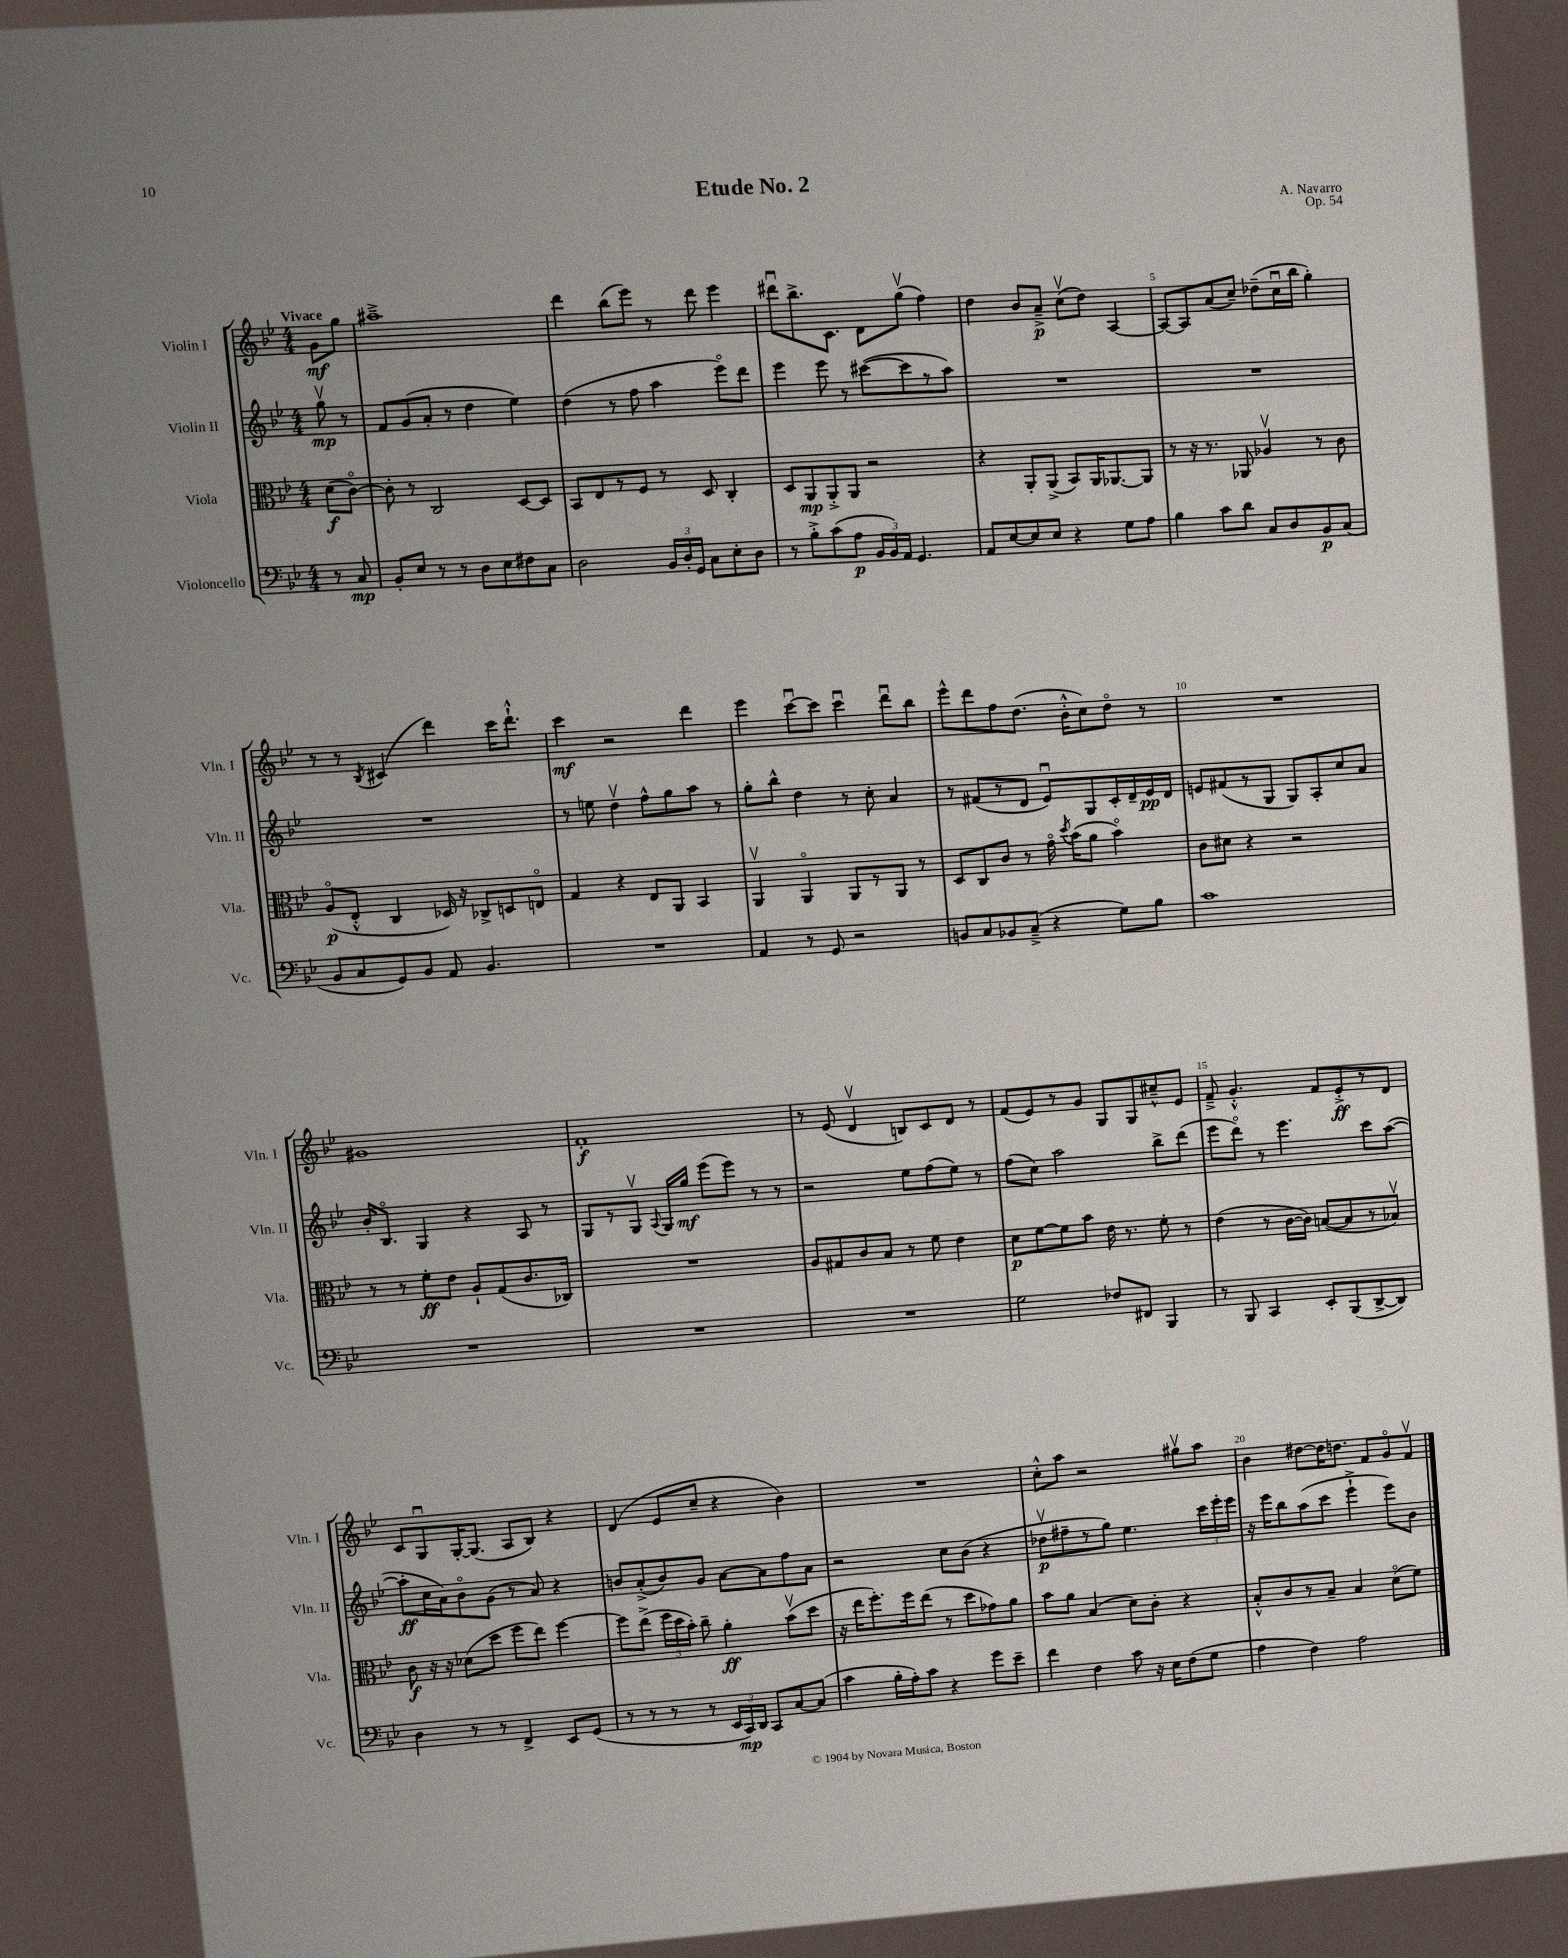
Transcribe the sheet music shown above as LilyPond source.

\header { title = "Etude No. 2" composer = "A. Navarro" opus = "Op. 54" }
<<
\new StaffGroup <<
\new Staff = "s0" \with { instrumentName = "Violin I" shortInstrumentName = "Vln. I" } {
    \clef treble \key bes \major \numericTimeSignature \time 4/4 \partial 4 \tempo "Vivace"
    \autoBeamOff g'8[\mf g''8] |
    ais''1---> |
    d'''4 bes''8[( ees'''8]) r8 d'''8 ees'''4 |
    dis'''8[\downbow bes''8.-> c'8.] d'8[ g''8]\upbow( f''4) |
    d''4 bes'8[ a'8]--->\p c''8[\upbow( d''8]) a4~ |
    a8[~ a8 a'8( c''8]--) des''8[--( c''16\downbow bes''16] g''4-.) |
    r8 r8 \acciaccatura { bes8 } cis'4( d'''4) c'''16[ d'''8.]-!-^ |
    c'''4\mf r2 d'''4 |
    ees'''4 c'''8[~\downbow c'''8] c'''4\downbow d'''8[\downbow bes''8] |
    ees'''8[-^ d'''8 f''8 d''8.]( bes'16[-.-^ c''8) d''8]\flageolet r8 |
    R1 |
    gis'1 |
    f'1-.\f |
    r8 ees'8( d'4\upbow b8[) c'8 d'8] r8 |
    f'8[( ees'8) r8 g'8] g8[ g8 cis''8---^ ees'8] |
    f'8---> g'4.-.-^ f'8[ ees'8-.->\ff r8 d'8] |
    c'8[ g8\downbow g16~-. g8.]( a8[ bes8]) r4 |
    d'4( ees'8[ c''8]-- r4 bes'4) |
    R1 |
    c''8[-.-^ a''8] r2 gis''8[\upbow a''8] |
    bes'4 dis''8[~ dis''16 d''8.] f'8[ g'8\flageolet f'8]\upbow \bar "|." |
}
\new Staff = "s1" \with { instrumentName = "Violin II" shortInstrumentName = "Vln. II" } {
    \clef treble \key bes \major \numericTimeSignature \time 4/4 \partial 4
    \autoBeamOff g''8\upbow\mp r8 |
    f'8[ g'8( a'8]-. r8 d''4 ees''4) |
    d''4( r8 f''8 a''4 ees'''8[\flageolet) d'''8] |
    ees'''4 ees'''8 r8 cis'''8[~( cis'''8 r8 a''8]) |
    R1 |
    R1 |
    R1 |
    r8 e''8 d''4\upbow f''8[-^ g''8 a''8] r8 |
    g''8[-. bes''8]-^ d''4 r8 c''8-. a'4 |
    r8 fis'8[( r8 d'8] ees'8[\downbow) g8 c'16-. d'16-- ees'16\pp d'16] |
    e'8[ fis'8( r8 g8] g8[) a8-. c''8 a'8] |
    bes'16[-. bes8.]\flageolet g4 r4 a8 r8 |
    g8[ r8 g8]\upbow \appoggiatura { a8 } g16[ g''16]\mf ees'''8[( ees'''8]) r8 r8 |
    r2 ees''8[ f''8( ees''8]) r8 |
    f''8[( c''8]) a''2 bes''8[-> d'''8]( |
    ees'''8[ d'''8]\flageolet) r8 ees'''4. c'''8[ a''8]~( |
    a''8[-.\ff c''16 a'16) bes'8\flageolet g'8]( r8 a'8) r4 |
    b'8[ a'8-.->( b'8) g'8] a'8[~ a'8 f''8 a'8] |
    r2 c''8[ bes'8]( r4 |
    des''8[\upbow\p fis''8-- r8 g''8]) ees''4. \tuplet 3/2 { c'''16[ ees'''16-. ees'''16] } |
    r16 ees'''16[ bes''8 a''8( c'''8] ees'''4-!-> ees'''8[) bes'8] \bar "|." |
}
\new Staff = "s2" \with { instrumentName = "Viola" shortInstrumentName = "Vla." } {
    \clef alto \key bes \major \numericTimeSignature \time 4/4 \partial 4
    \autoBeamOff d'8[\f( c'8]~\flageolet) |
    c'8-. r8 c2 d8[~ d8] |
    bes,8[ ees8 r8 f8] r8 d8 c4-. |
    d8[ a,8\mp a,8-.-> a,8] r2 |
    r4 a,8[-. a,8]->( bes,8[) a,16 aes,8.~ aes,8] |
    r8 r16 r8. aes,8 aes4\upbow r8 c'8 |
    a8[\flageolet\p( ees8]-.-^ c4 des16) r16 ces8[-> d8 e8]\flageolet |
    g4 r4 ees8[ a,8] bes,4 |
    a,4\upbow a,4\flageolet a,8[ r8 a,8] r8 |
    d8[ c8 c'8] r8 g'16\flageolet \acciaccatura { d''8 } bes'16[( a'8] bes'4\flageolet) |
    c'8[ dis'8] r4 r2 |
    r8 r8 f'8[-.\ff ees'8] a8[-! g8( c'8. ces16]) |
    R1 |
    a8[ gis8 c'8 bes8] r8 f'8 ees'4 |
    d'8[\p f'8~ f'8 bes'8] ees'16 r8. f'8-. r8 |
    ees'4( r8 c'16[~ c'16]) b8[~( b8 r8 bes8]\upbow) |
    c'8\f r16 r16 des'8[( d''8] f''8[ ees''8]) f''4~ |
    f''8[ ees''8]->( \tuplet 3/2 { f''16[ d''16 bes'16]-.) } c''8-- a'4-.\ff bes'8[\upbow( d''8] |
    r16 ees''16[ f''8.-.) f''16 ees''8]( r8 d''8[ ges'8) a'8] |
    bes'8[ a'8] bes4( d'8[) c'8]-. r4 |
    bes8[-.-^ c'8 r8 bes8]-- bes4 d'8[\flageolet( f'8]) \bar "|." |
}
\new Staff = "s3" \with { instrumentName = "Violoncello" shortInstrumentName = "Vc." } {
    \clef bass \key bes \major \numericTimeSignature \time 4/4 \partial 4
    \autoBeamOff r8 c8\mp |
    bes,8[-. ees8] r8 r8 d8[ ees8 fis8 c8] |
    d2 \tuplet 3/2 { bes,16[ d16-. g,16] } c8[ ees8-. d8] |
    r8 bes8[-.-> c'8( a8]\p \tuplet 3/2 { bes,16[ bes,16) a,16] } g,4. |
    a,8[ ees8~ ees8 ees8] r4 g8[ a8] |
    bes4 c'8[ d'8] c8[ d8 bes,8\p c8]( |
    bes,8[ c8 g,8) bes,8] a,8 bes,4. |
    R1 |
    a,4 r8 g,8 r2 |
    b,8[ c8 bes,8 c8]--->( r4 g8[) bes8] |
    c'1 |
    R1 |
    R1 |
    R1 |
    g2 fes8[ fis,8] bes,,4 |
    r8 bes,,8 c,4 ees,8[-. bes,,8( d,8~-> d,8]) |
    d4 r8 r8 f,4-> ees,8[ g,8]( |
    r8 r8 r8 r8 \tuplet 3/2 { ees,16[ c,16\mp) d,16] } c,8[ c8~ c8]( |
    c'4 bes16[-. a16-.) c'8] r4 g'8[ ees'8]-- |
    f'4 f4 c'8 r16 ees16[ f8( g8] |
    a4 f4) a2 \bar "|." |
}
>>
>>
\layout { \context { \Score \override BarNumber.break-visibility = ##(#f #t #t) barNumberVisibility = #(every-nth-bar-number-visible 5) } }
